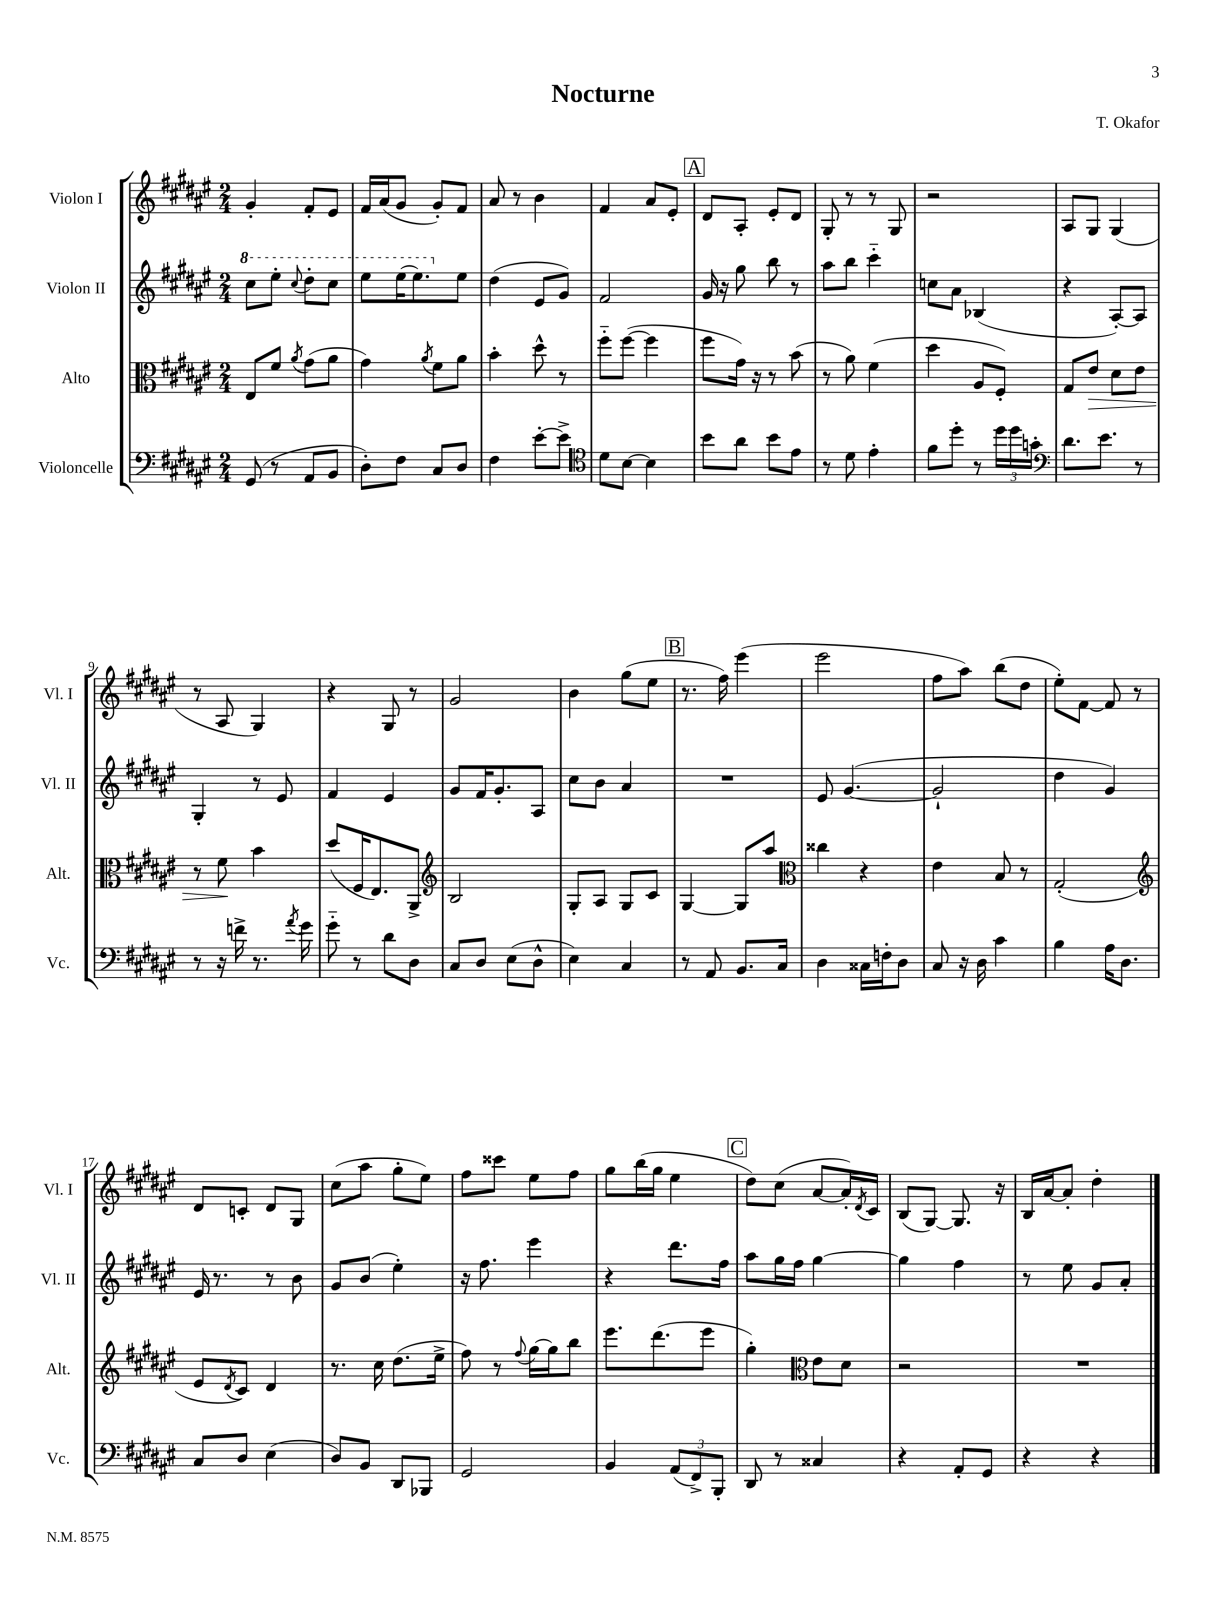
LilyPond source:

\header { title = "Nocturne" composer = "T. Okafor" }
<<
\new StaffGroup <<
\new Staff = "s0" \with { instrumentName = "Violon I" shortInstrumentName = "Vl. I" } {
    \clef treble \key fis \major \numericTimeSignature \time 2/4
    gis'4-. fis'8-. eis'8 |
    fis'16 ais'16( gis'8 gis'8-.) fis'8 |
    ais'8 r8 b'4 |
    fis'4 ais'8 eis'8-. |
    \mark \markup { \box "A" } dis'8 ais8-. eis'8-. dis'8 |
    gis8-. r8 r8 gis8 |
    r2 |
    ais8 gis8 gis4( |
    r8 ais8 gis4) |
    r4 gis8 r8 |
    gis'2 |
    b'4 gis''8( eis''8 |
    \mark \markup { \box "B" } r8. fis''16) eis'''4( |
    eis'''2 |
    fis''8 ais''8) b''8( dis''8 |
    eis''8-.) fis'8~ fis'8 r8 |
    dis'8 c'8-. dis'8 gis8 |
    cis''8( ais''8 gis''8-. eis''8) |
    fis''8 cisis'''8 eis''8 fis''8 |
    gis''8 b''16( gis''16 eis''4 |
    \mark \markup { \box "C" } dis''8) cis''8( ais'8~ ais'16-.) \acciaccatura { dis'8 } cis'16 |
    b8( gis8~) gis8. r16 |
    b16 ais'16~ ais'8-. dis''4-. \bar "|." |
}
\new Staff = "s1" \with { instrumentName = "Violon II" shortInstrumentName = "Vl. II" } {
    \clef treble \key fis \major \numericTimeSignature \time 2/4
    \ottava #1 cis'''8 eis'''8-. \appoggiatura { cis'''8 } dis'''8-. cis'''8 |
    eis'''8 eis'''16( eis'''8.) \ottava #0 eis''8 |
    dis''4( eis'8 gis'8) |
    fis'2 |
    \mark \markup { \box "A" } gis'16 r16 gis''8 b''8 r8 |
    ais''8 b''8 cis'''4-_ |
    c''8 ais'8 bes4( |
    r4 ais8~-.) ais8 |
    gis4-. r8 eis'8 |
    fis'4 eis'4 |
    gis'8 fis'16 gis'8.-. ais8 |
    cis''8 b'8 ais'4 |
    \mark \markup { \box "B" } R2 |
    eis'8 gis'4.~( |
    gis'2-! |
    dis''4 gis'4) |
    eis'16 r8. r8 b'8 |
    gis'8 b'8( eis''4-.) |
    r16 fis''8. eis'''4 |
    r4 dis'''8. fis''16 |
    \mark \markup { \box "C" } ais''8 gis''16 fis''16 gis''4~ |
    gis''4 fis''4 |
    r8 eis''8 gis'8 ais'8-. \bar "|." |
}
\new Staff = "s2" \with { instrumentName = "Alto" shortInstrumentName = "Alt." } {
    \clef alto \key fis \major \numericTimeSignature \time 2/4
    eis8 fis'8 \acciaccatura { ais'8 } gis'8( ais'8 |
    gis'4) \acciaccatura { ais'8 } fis'8 ais'8 |
    b'4-. dis''8-^ r8 |
    fis''8-_ fis''8~( fis''4 |
    \mark \markup { \box "A" } fis''8 gis'16) r16 r8 b'8( |
    r8 ais'8) fis'4( |
    dis''4 ais8 fis8-.) |
    gis8 eis'8\> dis'8 eis'8 |
    r8 fis'8\! b'4 |
    dis''8( fis16 eis8.) ais,8-> |
    \clef treble b2 |
    gis8-. ais8 gis8 cis'8 |
    \mark \markup { \box "B" } gis4~ gis8 ais''8 |
    \clef alto cisis''4 r4 |
    eis'4 b8 r8 |
    gis2-.( |
    \clef treble eis'8 \acciaccatura { dis'8 } cis'8) dis'4 |
    r8. cis''16 dis''8.( eis''16-> |
    fis''8) r8 \appoggiatura { fis''8 } gis''16~ gis''16 b''8 |
    eis'''8. dis'''8.( eis'''8 |
    \mark \markup { \box "C" } gis''4-.) \clef alto eis'8 dis'8 |
    r2 |
    R2 \bar "|." |
}
\new Staff = "s3" \with { instrumentName = "Violoncelle" shortInstrumentName = "Vc." } {
    \clef bass \key fis \major \numericTimeSignature \time 2/4
    gis,8( r8 ais,8 b,8 |
    dis8-.) fis8 cis8 dis8 |
    fis4 eis'8~-. eis'8-> |
    \clef tenor dis'8 b8~ b4 |
    \mark \markup { \box "A" } b'8 ais'8 b'8 eis'8 |
    r8 dis'8 eis'4-. |
    fis'8 dis''8-. r8 \tuplet 3/2 { dis''16 dis''16 g'16-. } |
    \clef bass dis'8. eis'8. r8 |
    r8 r16 f'16-> r8. \acciaccatura { ais'8 } gis'16 |
    gis'8-_ r8 dis'8 dis8 |
    cis8 dis8 eis8( dis8-^ |
    eis4) cis4 |
    \mark \markup { \box "B" } r8 ais,8 b,8. cis16 |
    dis4 cisis16 f16-. dis8 |
    cis8 r16 dis16 cis'4 |
    b4 ais16 dis8. |
    cis8 dis8 eis4( |
    dis8) b,8 dis,8 bes,,8 |
    gis,2 |
    b,4 \tuplet 3/2 { ais,8( fis,8->) b,,8-. } |
    \mark \markup { \box "C" } dis,8 r8 cisis4 |
    r4 ais,8-. gis,8 |
    r4 r4 \bar "|." |
}
>>
>>
